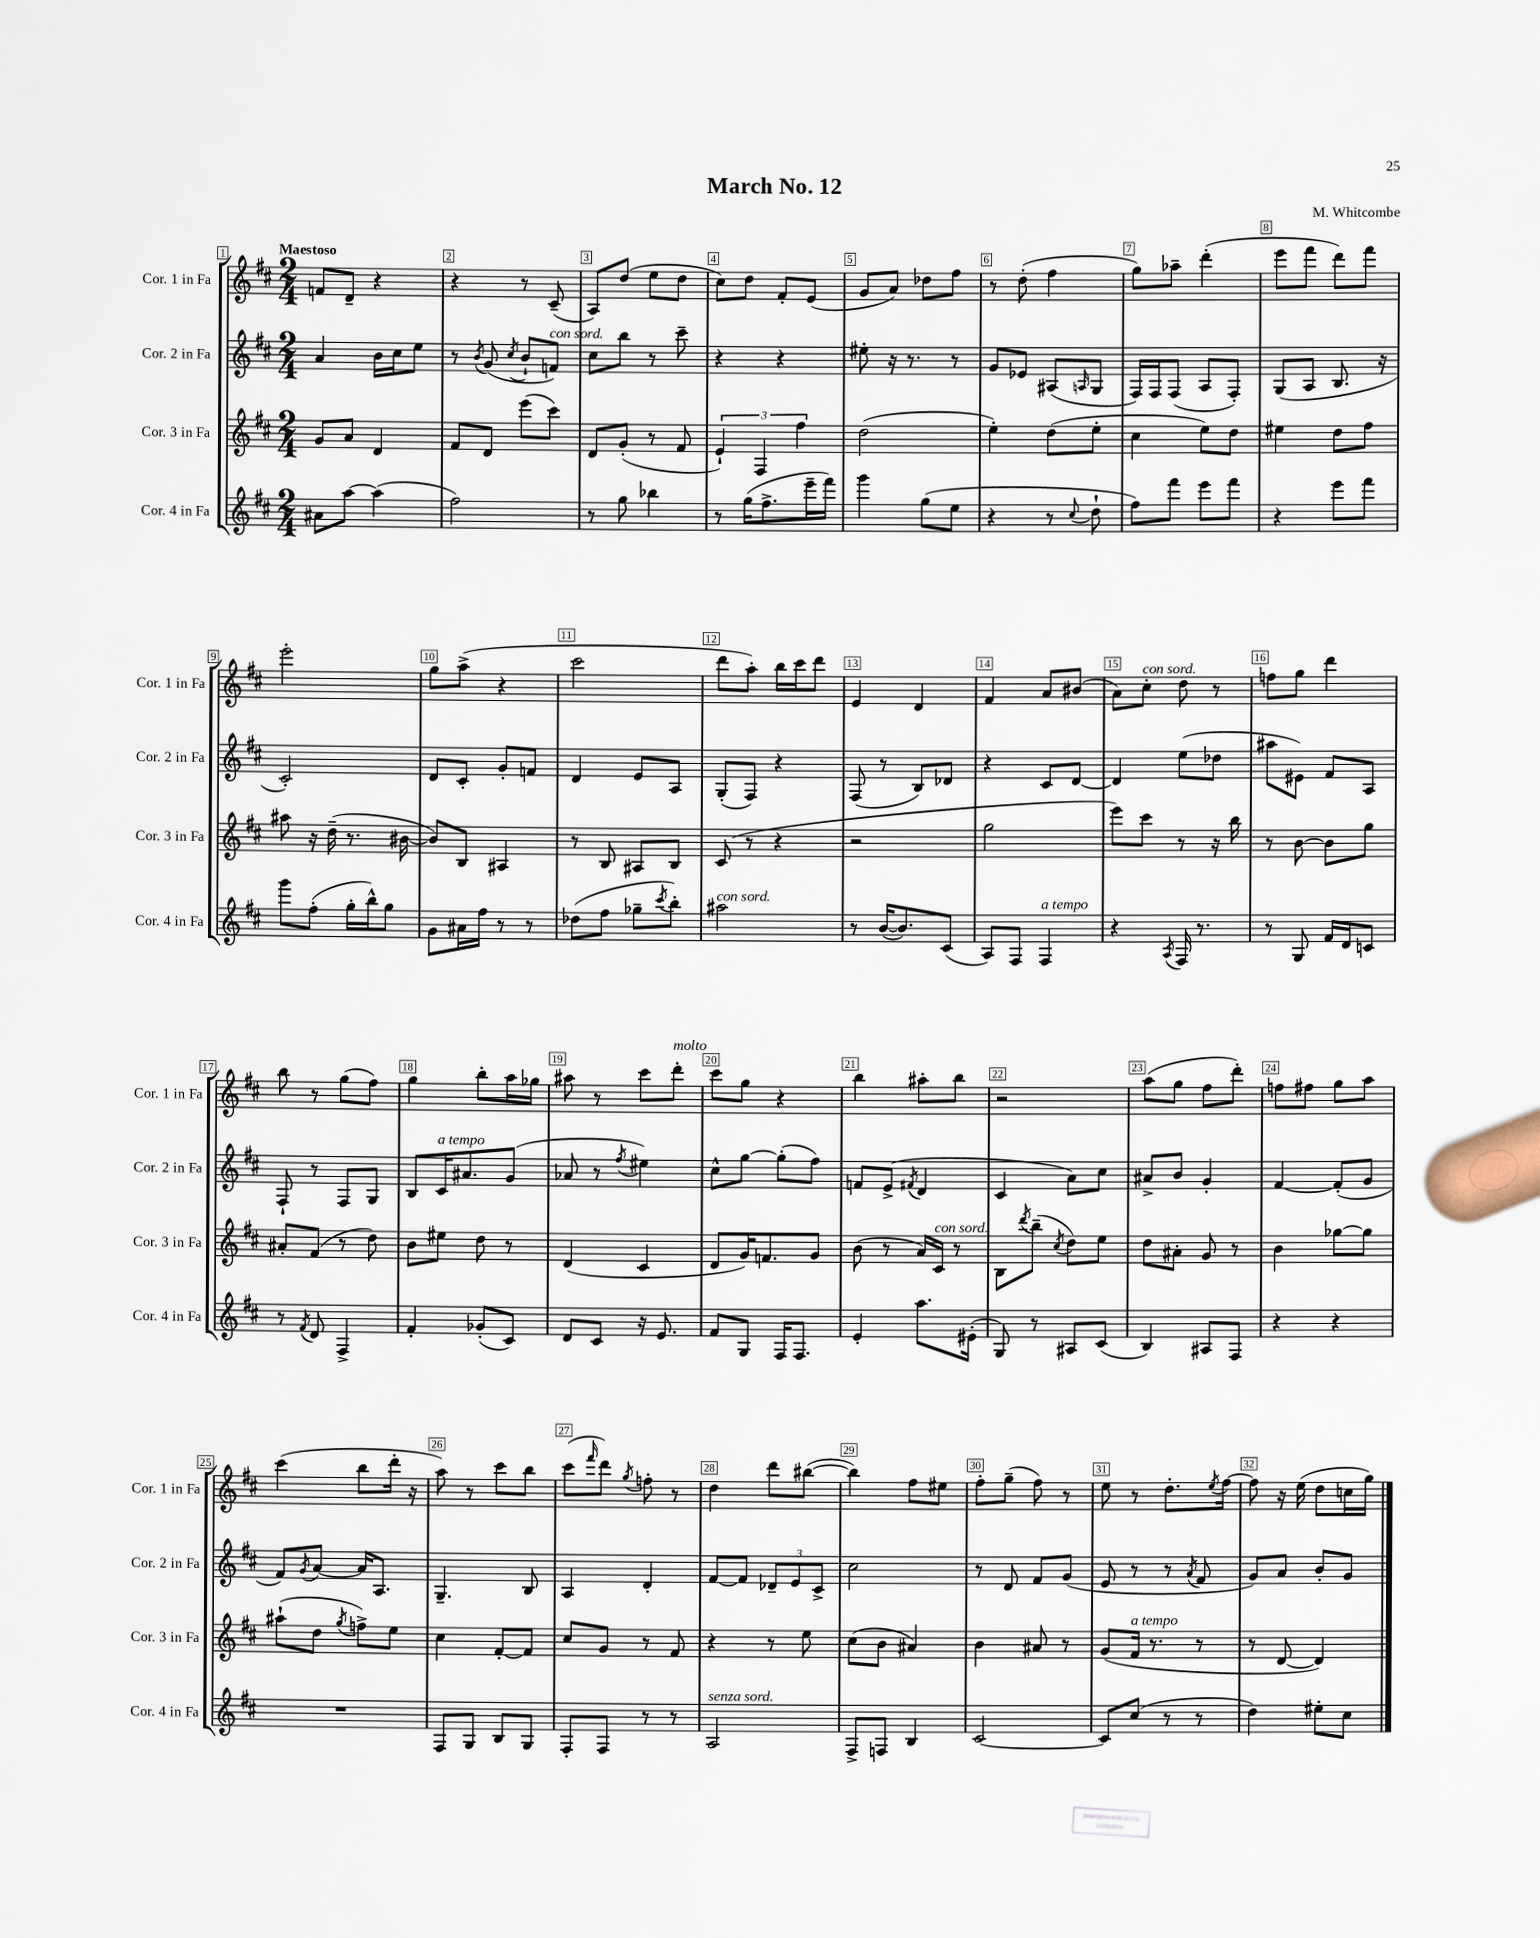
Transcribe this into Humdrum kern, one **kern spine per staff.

**kern	**kern	**kern	**kern
*part4	*part3	*part2	*part1
*staff4	*staff3	*staff2	*staff1
*I"Cor. 4 in Fa	*I"Cor. 3 in Fa	*I"Cor. 2 in Fa	*I"Cor. 1 in Fa
*I'Cor. 4 in Fa	*I'Cor. 3 in Fa	*I'Cor. 2 in Fa	*I'Cor. 1 in Fa
*clefG2	*clefG2	*clefG2	*clefG2
*k[f#c#]	*k[f#c#]	*k[f#c#]	*k[f#c#]
*M2/4	*M2/4	*M2/4	*M2/4
=1	=1	=1	=1
!	!	!	!LO:TX:a:B:t=Maestoso
8a#X\L	8g/L	4a/	8fn/L
[8aa\J	8a/J	.	8d~/J
(4aa\]	4d/	16b\LL	4r
.	.	16cc#\J	.
.	.	8ee\J	.
=2	=2	=2	=2
2ff#\)	8f#/L	8r	4r
.	.	8qb/	.
.	8d/J	(8g/	.
.	.	8qcc#/	.
.	(8eee\L	8b`/L	8r
!	!	!LO:TX:a:i:t=con sord.	!
.	8ccc#\J)	8fn/J)	(8c#~/
=3	=3	=3	=3
8r	8d/L	8cc#\L	8A/L)
8gg\	(8g'/J	8bb\J	(8dd/J
4bb-X\	8r	8r	8ee\L
.	8f#/	8ccc#~\	8dd\J
=4	=4	=4	=4
8r	6e`/)	4r	8cc#\L)
(16gg\KL	.	.	8dd\J
.	6F#/	.	.
8.ff#^\	.	.	.
.	.	4r	8f#'/L
.	6ff#\	.	.
16eee~\L	.	.	(8e/J
16fff#\JJ)	.	.	.
=5	=5	=5	=5
4ggg\	(2dd\	8ee#X'\	8g/L
.	.	16r	8a/J)
.	.	8.r	.
(8gg\L	.	.	8dd-X\L
8ee\J	.	8r	8ff#\J
=6	=6	=6	=6
4r	4ee'\)	8g/L	8r
.	.	8e-X/J	(8dd'\
8r	(8dd\L	(8A#X/L	4ff#\
8qqcc#/	.	16qqAn/	.
8dd`\	8ee'\J	8G/J	.
=7	=7	=7	=7
8ff#\L)	4cc#\	16F#/LL)	8gg\L)
.	.	16F#/J	.
8fff#\J	.	(8F#/J	8aa-X~\J
8eee\L	8ee\L)	8A/L	(4ddd'\
8fff#\J	8dd\J	8F#'/J)	.
=8	=8	=8	=8
4r	4ee#X\	(8G/L	8eee\L
.	.	8A/J	8fff#\J
8eee\L	8dd\L	8.B/	8ddd\L)
8fff#\J	8ff#\J	.	8fff#\J
.	.	16r	.
!!LO:LB:g=z
=9	=9	=9	=9
8ggg\L	8aa#X\	2c#'/)	2eee'\
(8ff#'\J	16r	.	.
.	(16dd~\	.	.
16gg'\LL	8.r	.	.
16bb^^\J)	.	.	.
8gg\J	.	.	.
.	[16b#X\	.	.
=10	=10	=10	=10
8g\L	8b#/L])	8d/L	8gg\L
16a#X\L	8B/J	8c#'/J	(8aa^\J
16ff#\JJ	.	.	.
8r	4A#X/	8g'/L	4r
8r	.	8fn/J	.
=11	=11	=11	=11
(8dd-X\L	8r	4d/	2ccc#\
8ff#\J	8B/	.	.
8gg-X~\L	8A#X/L	8e/L	.
8qccc#/	.	.	.
8bb'\J)	8B/J	8A/J	.
=12	=12	=12	=12
!LO:TX:a:i:t=con sord.	!	!	!
2aa#X\	(8c#/	(8G'/L	8ddd\L
.	8r	8F#/J)	8aa'\J)
.	4r	4r	16bb\LL
.	.	.	16ccc#\J
.	.	.	8ddd\J
=13	=13	=13	=13
8r	2r	(8F#/	4e/
([16b/KL	.	8r	.
8.b/])	.	.	.
.	.	8B/L)	4d/
(8c#/J	.	8d-X/J	.
=14	=14	=14	=14
8A/L)	2gg\	4r	4f#/
8F#/J	.	.	.
!LO:TX:a:i:t=a tempo	!	!	!
4F#/	.	8c#/L	8a/L
.	.	[8d/J	(8b#X/J
=15	=15	=15	=15
4r	8eee\L)	4d/]	8a\L)
!	!	!	!LO:TX:a:i:t=con sord.
.	8ccc#\J	.	8cc#'\J
8qA/	.	.	.
16F#/	8r	(8ee\L	8dd\
8.r	.	.	.
.	16r	8dd-X\J	8r
.	16bb\	.	.
=16	=16	=16	=16
8r	8r	8aa#X\L	8ffn\L
8G/	[8b\	8e#X\J)	8gg\J
16f#/LL	8b\L]	8f#/L	4ddd\
16d/J	.	.	.
8cn/J	8gg\J	8A/J	.
!!LO:LB:g=z
=17	=17	=17	=17
8r	8a#X'/L	8F#`/	8bb\
8qf#/	.	.	.
8d/	(8f#/J	8r	8r
4F#^/	8r	8F#/L	(8gg\L
.	8dd\)	8G/J	8ff#\J)
=18	=18	=18	=18
4f#'/	8b\L	8B/L	4gg\
!	!	!LO:TX:a:i:t=a tempo	!
.	8ee#X\J	16c#/K	.
.	.	8.a#X/	.
(8g-X'/L	8dd\	.	8bb'\L
8c#/J)	8r	(8g/J	16aa\L
.	.	.	16gg-X\JJ
=19	=19	=19	=19
8d/L	(4d/	8a-X/	8aa#X\
8c#/J	.	8r	8r
.	.	8qff#/	.
16r	4c#/	4ee#X\)	8ccc#\L
8.e/	.	.	.
!	!	!	!LO:TX:a:i:t=molto
.	.	.	8ddd'\J
=20	=20	=20	=20
8f#/L	8d/L	8cc#^^\L	8ccc#\L
8G/J	16g/K)	[8gg\J	8gg\J
.	8.fn/	.	.
16F#/KL	.	(8gg'\L]	4r
8.F#/J	.	.	.
.	8g/J	8ff#\J)	.
=21	=21	=21	=21
4e'/	(8b\	8fn/L	4bb\
.	8r	(8e^/J	.
.	.	8qf#X/	.
8.aa\L	16a/LL)	4d/	8aa#X'\L
!	!LO:TX:a:i:t=con sord.	!	!
.	16c#/JJ	.	.
.	8r	.	8bb\J
(16e#X'\Jk	.	.	.
=22	=22	=22	=22
8G/)	8B\L	4c#/	2r
.	8qddd/	.	.
8r	(8bb~\J	.	.
.	8qcc#/	.	.
8A#X/L	8dd\L)	8a\L)	.
(8c#/J	8ee\J	8cc#\J	.
=23	=23	=23	=23
4B/)	8dd\L	8a#X^/L	(8aa\L
.	8a#X'\J	8b/J	8gg\J
8A#X/L	8g/	4g'/	8ff#\L
8F#/J	8r	.	8ddd'\J)
=24	=24	=24	=24
4r	4b\	[4f#/	8ffn\L
.	.	.	8ff#X\J
4r	[8gg-X\L	(8f#'/L]	8gg\L
.	8gg-\J]	8g/J	8aa\J
!!LO:LB:g=z
=25	=25	=25	=25
2r	(8aa#X`\L	8f#/L)	(4ccc#\
.	.	8qg/	.
.	8dd\J	[8a/J	.
.	8qgg/	.	.
.	8ffn^\L)	16a/KL]	8bb\L
.	.	8.A/J	.
.	8ee\J	.	16ddd'\Jk
.	.	.	16r
=26	=26	=26	=26
8F#/L	4cc#\	4.G~/	8aa\)
8G/J	.	.	8r
8B/L	[8f#'/L	.	8ccc#\L
8G/J	8f#/J]	8B/	8bb\J
=27	=27	=27	=27
8F#'/L	8cc#/L	4A/	(8ccc#\L
.	.	.	16qqfff#/
8F#/J	8g/J	.	8ddd\J)
.	.	.	8qgg/
8r	8r	4d'/	8ffn'\
8r	8f#/	.	8r
=28	=28	=28	=28
!LO:TX:a:i:t=senza sord.	!	!	!
2A/	4r	[8f#/L	4dd\
.	.	8f#/J]	.
.	8r	12d-X~/L	8ddd\L
.	.	12e/	.
.	8ee\	.	([8bb#X\J
.	.	12c#^/J	.
=29	=29	=29	=29
8F#^/L	(8cc#\L	2cc#\	4bb#\])
8Fn/J	8b\J	.	.
4B/	4a#X/)	.	8ff#\L
.	.	.	8ee#X\J
=30	=30	=30	=30
[2c#/	4b\	8r	8ff#'\L
.	.	8d/	(8gg~\J
.	8a#X/	8f#/L	8ff#\)
.	8r	(8g/J	8r
=31	=31	=31	=31
8c#/L]	(8g/L	8e/	8ee\
!	!LO:TX:a:i:t=a tempo	!	!
(8cc#/J	16f#/Jk	8r	8r
.	8.r	.	.
8r	.	8r	8.dd'\L
.	.	8qa/	.
8r	8r	8f#/	.
.	.	.	8qee/
.	.	.	[16ff#\Jk
=32	=32	=32	=32
4dd\)	8r	8g/L)	8ff#\]
.	[8d/	8a/J	16r
.	.	.	(16ee\
8ee#X'\L	4d/])	8b'/L	8dd\L
8cc#\J	.	8g/J	16ccn\L
.	.	.	16gg\JJ)
==	==	==	==
*-	*-	*-	*-
